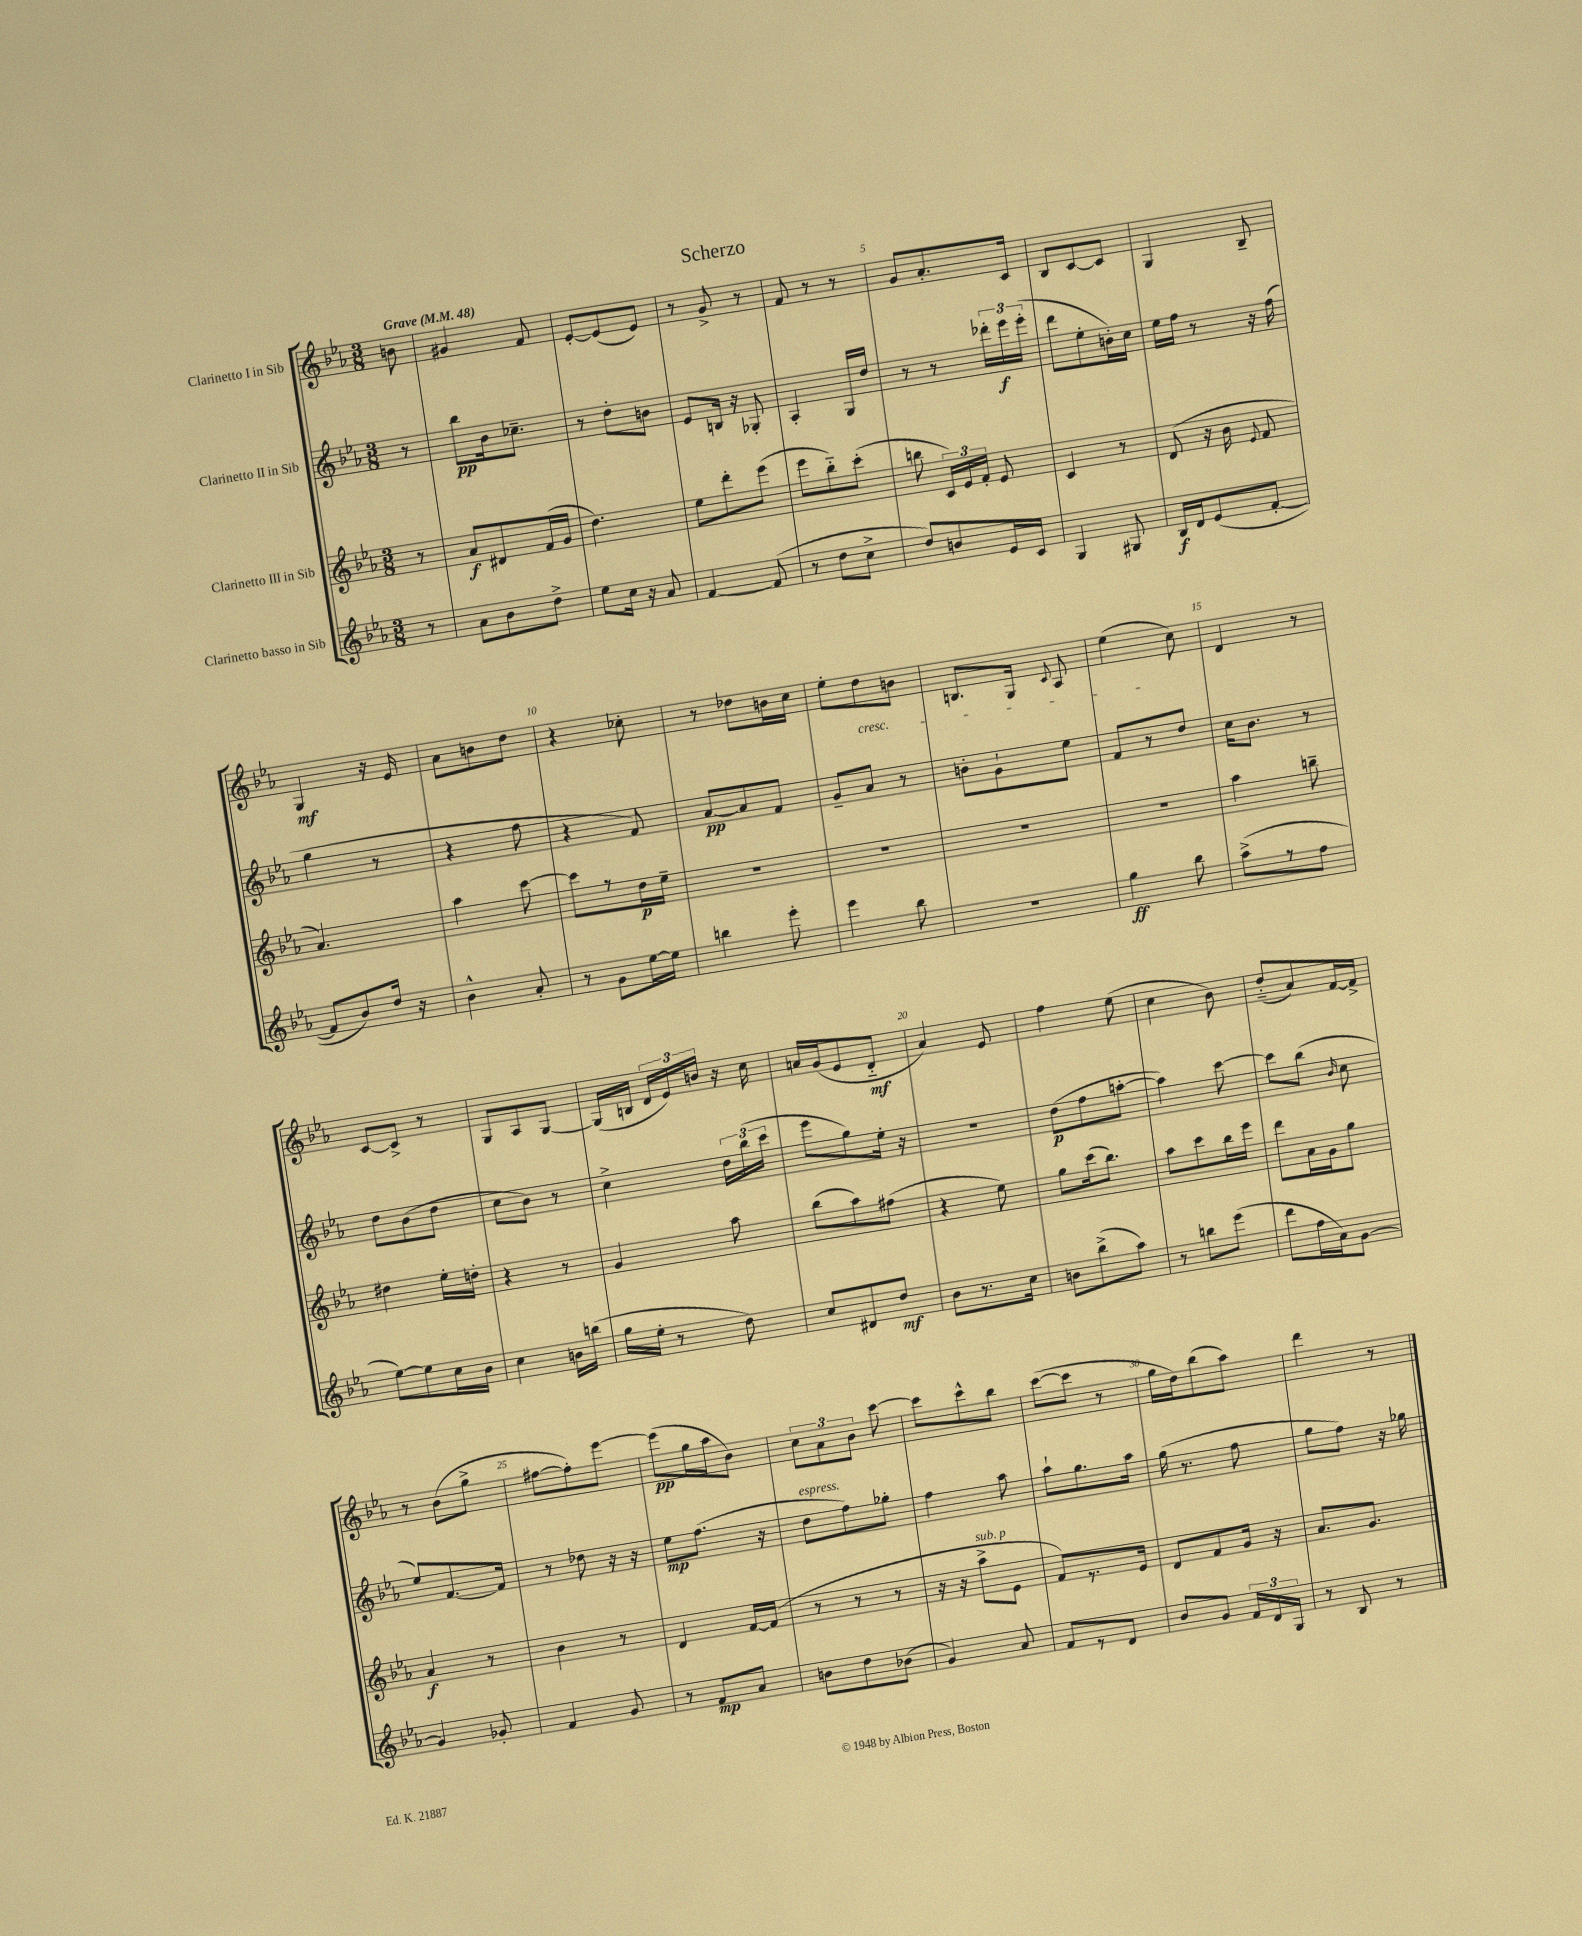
\header { title = "Scherzo" }
<<
\new StaffGroup <<
\new Staff = "s0" \with { instrumentName = "Clarinetto I in Sib" } {
    \clef treble \key ees \major \numericTimeSignature \time 3/8 \partial 8 \tempo "Grave" 4 = 48
    \autoBeamOff b'8 |
    gis'4 f'8 |
    ees'8[~-. ees'8( ees'8]) |
    r8 g'8-> r8 |
    f'8 r8 r8 |
    g'8[ aes'8.-. c'16] |
    bes8[ c'8~ c'8] |
    g4 bes8-- |
    g4\mf r16 ees'16 |
    aes'8[ b'8 d''8] |
    r4 ces''8-. |
    r8 des''8[ b'16 c''16] |
    ees''8[-. d''8\cresc b'8] |
    b8.[ g16] \appoggiatura { c'8 } aes8 |
    ees''4\!( c''8) |
    d'4 r8 |
    c'8[~ c'8]-> r8 |
    g8[ aes8 g8]~ |
    g16[( b16] \tuplet 3/2 { d'16[ ees'16) b'16] } r16 c''16 |
    a'16[ g'16( ees'8 d'8]-_\mf |
    aes'4) ees'8 |
    f''4 ees''8( |
    c''4 bes'8) |
    d''8[-_( aes'8) f'16~ f'16]-> |
    r8 bes'8[( g''8]-> |
    fis''8[~ fis''8-.) ees'''8]~ |
    ees'''8[\pp( g''16 aes''16 bes'8]) |
    \tuplet 3/2 { c''8[ aes'8 bes'8] } c'''8~ |
    c'''8[ c'''8-^ bes''8] |
    c'''8[~( c'''8] r8 |
    g''16[ d''16) bes''8( aes''8]) |
    d'''4 r8 \bar "|." |
}
\new Staff = "s1" \with { instrumentName = "Clarinetto II in Sib" } {
    \clef treble \key ees \major \numericTimeSignature \time 3/8 \partial 8
    \autoBeamOff r8 |
    bes''8[\pp bes'16 ces''8.]-- |
    r8 d''8[-. b'8] |
    ees'8[ b16] r16 ges8-. |
    aes4-. g16[ d''16] |
    r8 r8 \tuplet 3/2 { des'''16[-. ees'''16\f ees'''16]-.( } |
    d'''8[ ees''8-. b'16-.) c''16] |
    ees''16[ f''16] r8 r16 f''16( |
    g''4 r8 |
    r4 f''8 |
    r4 f'8) |
    aes'8[~\pp aes'8 f'8] |
    g'8[-- aes'8] r8 |
    b'8[-. g'8-! ees''8] |
    f'8[ r8 d''8] |
    c''16[ bes'8.] r8 |
    d''8[ bes'8( d''8] |
    c''8[ bes'8]) r8 |
    c''4-> \tuplet 3/2 { d''16[ bes''16( c'''16] } |
    ees'''8[ g''8) ees''16]-. r16 |
    R4. |
    d''8[\p( f''8 a''8]~-. |
    a''4) c'''8~ |
    c'''8[ bes''8]( \grace { bes'16 } c''8 |
    ees''8[) f'8.~ f'16] |
    r8 des''8 r16 r16 |
    ees''8[\mp f''8.]( r16 |
    d''8[^\markup { \italic "espress." } f''8) ges''8]-. |
    f''4 aes''8 |
    aes''8[-! g''8. aes''16] |
    g''16( r8. f''8 |
    g''8[ f''8]) r16 ges''16 \bar "|." |
}
\new Staff = "s2" \with { instrumentName = "Clarinetto III in Sib" } {
    \clef treble \key ees \major \numericTimeSignature \time 3/8 \partial 8
    \autoBeamOff r8 |
    aes'8[\f dis'8 f'16( g'16] |
    d''4.) |
    ees''8[ d'''8-. ees'''8]( |
    ees'''8[ bes''8-_) c'''8]-.( |
    b''8 \tuplet 3/2 { c'16[) ees'16 f'16]-. } ees'8 |
    c'4 r8 |
    d'8( r16 bes'16 \appoggiatura { ees'8 } f'8 |
    aes'4.) |
    aes''4 c'''8~ |
    c'''8[ r8 d''16\p ees''16]-- |
    R4. |
    R4. |
    R4. |
    R4. |
    aes''4 b''8-- |
    dis''4 ees''16[-. d''16]-. |
    r4 r8 |
    g'4 aes''8 |
    bes''8[( aes''8) fis''8]( |
    r4 ees''8) |
    g''8[ c'''16( bes''8.]) |
    aes''8[ c'''8 bes''16 ees'''16] |
    d'''8[ aes'16 g'16 g''8] |
    aes'4\f r8 |
    bes'4 r8 |
    d'4 f'16[~ f'16]( |
    r8 r8 r8 |
    r16 r16 aes''8[->^\markup { \italic "sub. p" } ees'8] |
    f'8[) r8. ees'16] |
    d'8[ f'8 g'16] r16 |
    aes'8.[ g'8.] \bar "|." |
}
\new Staff = "s3" \with { instrumentName = "Clarinetto basso in Sib" } {
    \clef treble \key ees \major \numericTimeSignature \time 3/8 \partial 8
    \autoBeamOff r8 |
    aes'8[ bes'8 d''8]-> |
    ees''8[ c''16] r16 aes'8 |
    f'4~ f'8( |
    r8 d''8[ c''8]-> |
    d''8[) b'8 ees'16 c'16] |
    g4 gis8 |
    bes16[\f d'16 ees'8( f'8]~-. |
    f'8[ bes'8) d''16] r16 |
    bes'4-^ aes'8-. |
    r8 g'8[ ees''16~ ees''16] |
    b''4 ees'''8-. |
    ees'''4 bes''8 |
    R4. |
    g''4\ff bes''8 |
    aes''8[->( r8 f''8] |
    ees''8[~) ees''8 c''16 bes'16] |
    c''4 b'16[ b''16]( |
    g''16[ ees''16]-. r8 d''8) |
    c''8[ dis'8 d''8]\mf |
    bes'8[ r8. c''16] |
    b'8[ bes''8->( aes''8]) |
    r8 b''8[ ees'''8]( |
    d'''8[ f''16 aes'16) g'8]~ |
    g'4 ges'8-. |
    f'4 g'8 |
    r8 f'8[\mp aes'8] |
    b'8[ d''8 bes'8]( |
    g'4) aes'8 |
    f'8[ r8 d'8] |
    bes'8[ g'8] \tuplet 3/2 { f'16[ d'16 g16] } |
    r8 bes8 r8 \bar "|." |
}
>>
>>
\layout { \context { \Score \override BarNumber.break-visibility = ##(#f #t #t) barNumberVisibility = #(every-nth-bar-number-visible 5) } }
